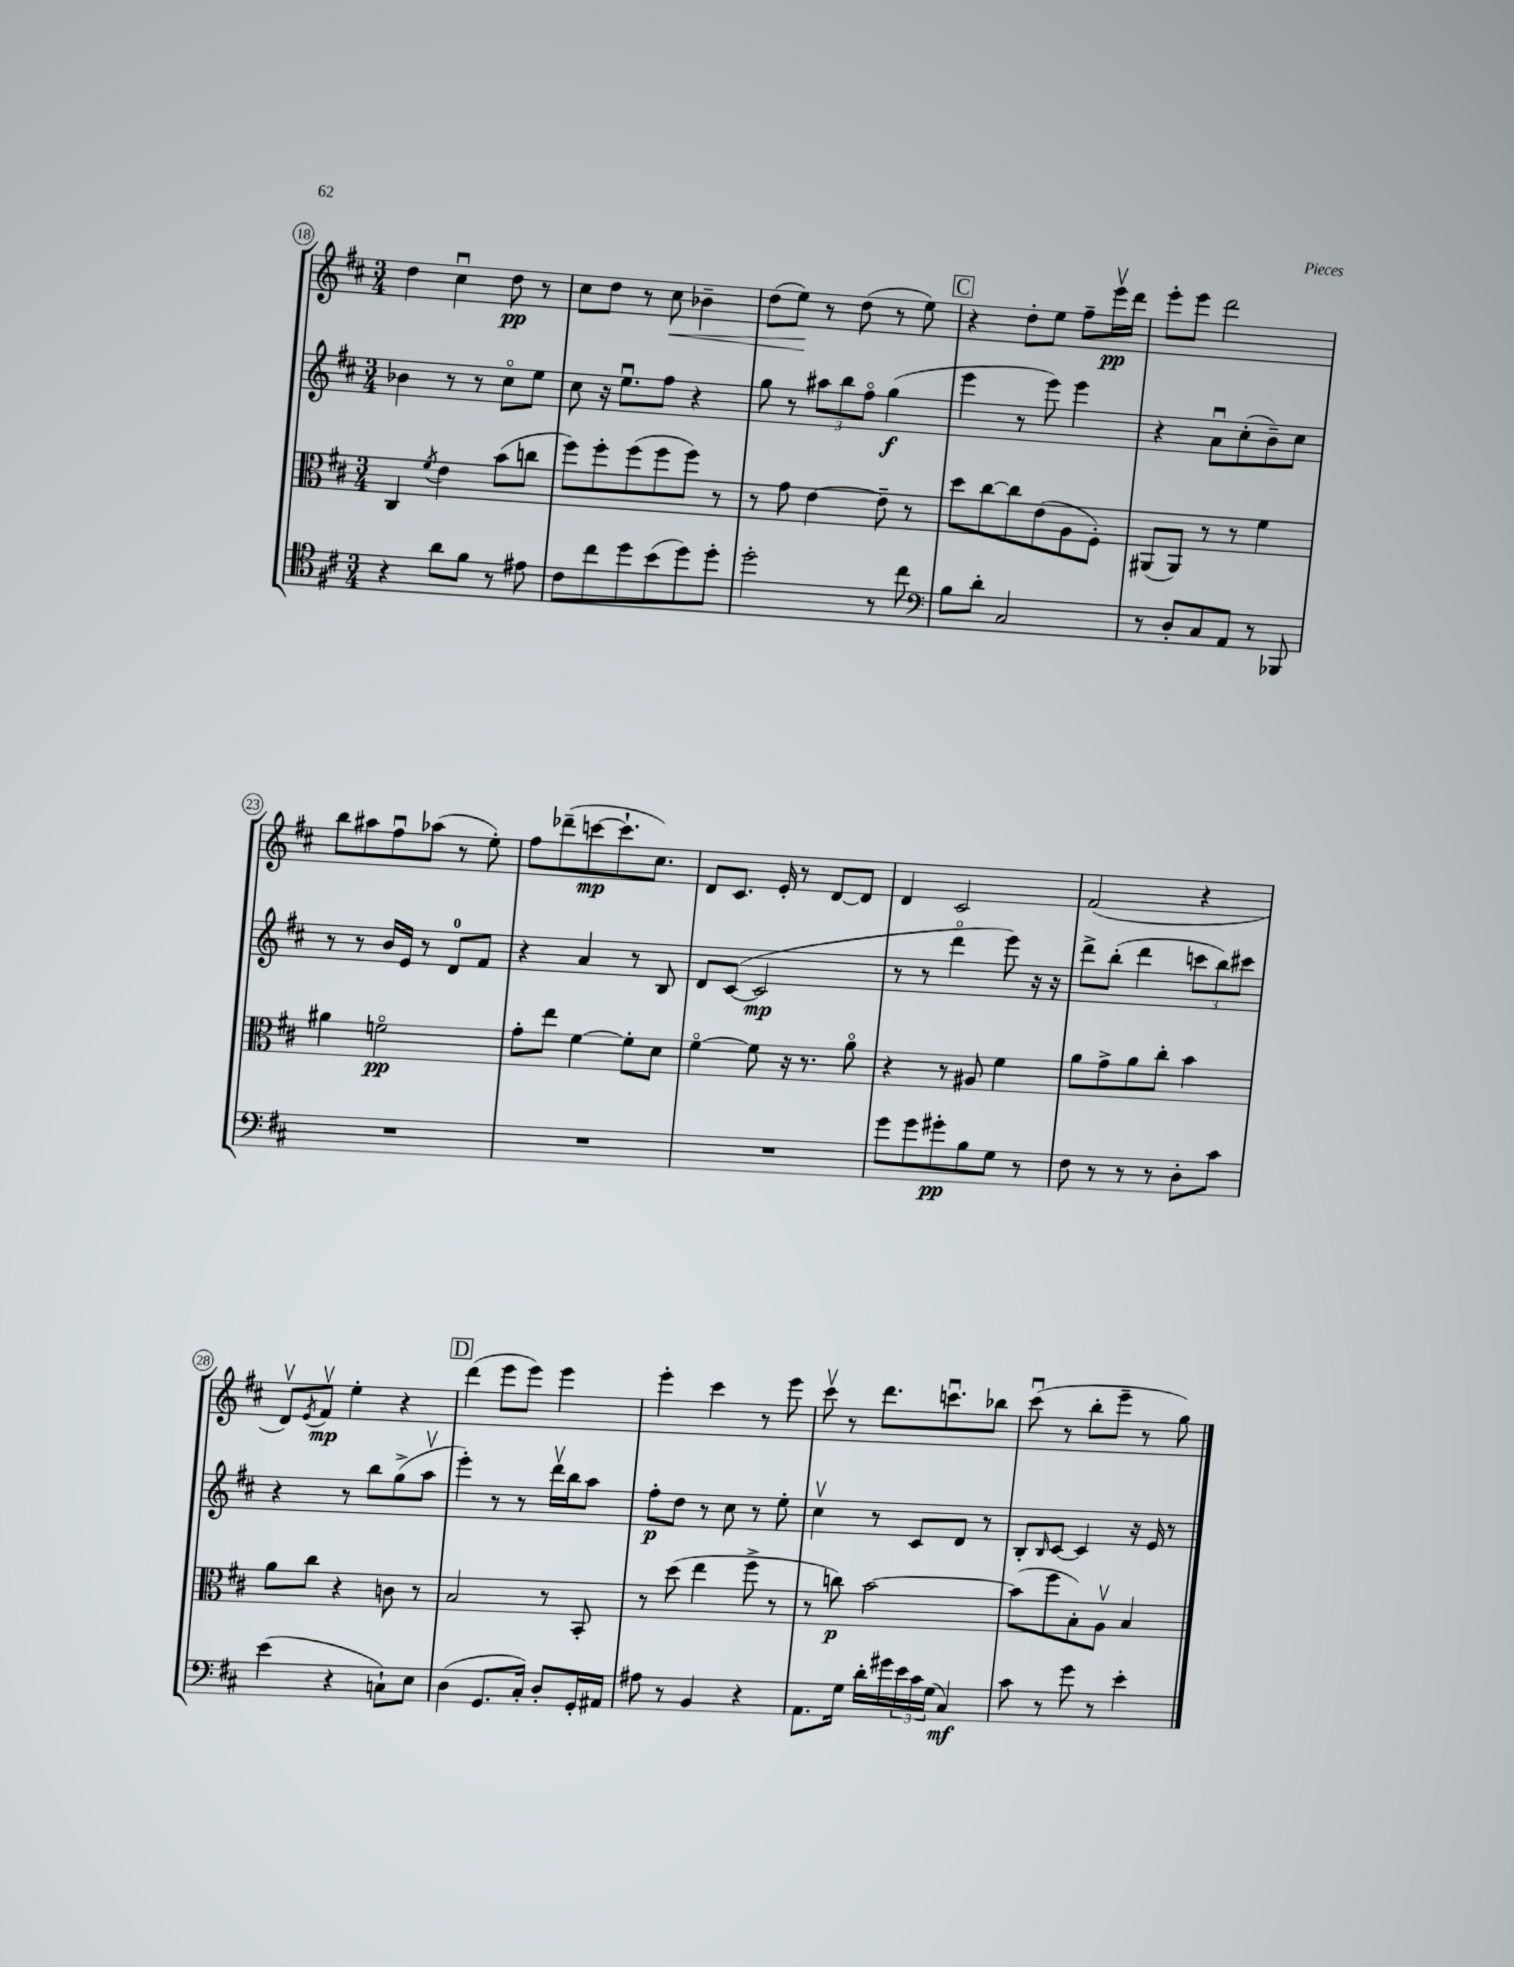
<<
\new StaffGroup <<
\new Staff = "s0" {
    \clef treble \key d \major \numericTimeSignature \time 3/4
    d''4 cis''4\downbow d''8\pp r8 |
    cis''8 d''8 r8 cis''8\< bes'4-- |
    d''8( e''8\!) r8 d''8( r8 e''8) |
    \mark \markup { \box "C" } r4 d''8-. e''8 fis''8-- e'''16\upbow\pp d'''16 |
    e'''8-. e'''8 d'''2 |
    b''8 ais''8 fis''8\downbow aes''8( r8 e''8-.) |
    fis''8 des'''8--( c'''8~\mp c'''8.-! cis''8.) |
    d'8 cis'8. e'16-. r8 d'8~ d'8 |
    d'4 cis'2 |
    fis'2( r4 |
    d'8\upbow) \acciaccatura { e'8 } fis'8\upbow\mp e''4-. r4 |
    \mark \markup { \box "D" } d'''4( e'''8 e'''8) e'''4 |
    e'''4-. cis'''4 r8 e'''8 |
    cis'''8\upbow r8 d'''8. c'''8.\downbow bes''8 |
    cis'''8\downbow( r8 b''8-. e'''8-- r8 g''8) \bar "|." |
}
\new Staff = "s1" {
    \clef treble \key d \major \numericTimeSignature \time 3/4
    bes'4 r8 r8 cis''8\flageolet e''8 |
    cis''8 r16 e''8.\downbow fis''8 r4 |
    g''8 r8 \tuplet 3/2 { ais''8 b''8 fis''8\flageolet } g''4\f( |
    \mark \markup { \box "C" } e'''4 r8 e'''8) e'''4 |
    r4 a'8\downbow cis''8-.( b'8--) cis''8 |
    r8 r8 b'16 e'16 r8 d'8-0 fis'8 |
    r4 a'4 r8 b8 |
    d'8 cis'8~( cis'2\mp |
    r8 r8 d'''4\flageolet e'''8) r16 r16 |
    d'''8-> b''8-.( d'''4 \tuplet 3/2 { c'''8 b''8) cis'''8 } |
    r4 r8 b''8 g''8->( a''8\upbow |
    \mark \markup { \box "D" } e'''4-.) r8 r8 d'''16\upbow b''16 a''8 |
    fis''8-.\p d''8 r8 cis''8 r8 e''8-. |
    cis''4\upbow r8 cis'8 d'8 r8 |
    b8-. \grace { b16 } cis'8~ cis'4 r16 e'16 r8 \bar "|." |
}
\new Staff = "s2" {
    \clef alto \key d \major \numericTimeSignature \time 3/4
    cis4 \acciaccatura { fis'8 } e'4 b'8( c''8 |
    fis''8) fis''8-. fis''8( fis''8 fis''8) r8 |
    r8 g'8 e'4~ e'8-- r8 |
    \mark \markup { \box "C" } d''8 cis''8~ cis''8 e'8( a8 fis8-.) |
    ais,8( ais,8) r8 r8 fis'4 |
    ais'4 f'2\flageolet\pp |
    g'8-. e''8 fis'4~ fis'8-. d'8 |
    fis'4~\flageolet fis'8 r16 r8. a'8\flageolet |
    r4 r8 ais8 fis'4 |
    a'8 g'8-> a'8 cis''8-. b'4 |
    a'8 cis''8 r4 c'8 r8 |
    \mark \markup { \box "D" } b2 r8 b,8-. |
    r8 d''8( e''4 fis''8-> r8 |
    r8 c''8\p) b'2~ |
    b'8( fis''8 b8-.) a8\upbow b4 \bar "|." |
}
\new Staff = "s3" {
    \clef tenor \key d \major \numericTimeSignature \time 3/4
    r4 a'8 fis'8 r8 eis'8 |
    cis'8 cis''8 d''8 b'8( d''8) d''8-. |
    d''2-. r8 cis''8 |
    \mark \markup { \box "C" } \clef bass b8 d'8-. cis2 |
    r8 d8-. cis8 a,8 r8 bes,,8 |
    R2. |
    R2. |
    R2. |
    g'8 g'8 gis'8-.\pp b8 g8 r8 |
    fis8 r8 r8 r8 d8-. cis'8 |
    e'4( r4 c8-!) e8 |
    \mark \markup { \box "D" } d4( g,8. cis16-.) d8-. g,16-. ais,16 |
    ais8 r8 b,4 r4 |
    a,8. g16 d'16-. gis'16 \tuplet 3/2 { e'16 cis'16 g16( } cis4\mf) |
    cis'8 r8 g'8 r8 e'4-. \bar "|." |
}
>>
>>
\layout { \context { \Score currentBarNumber = #18 \override BarNumber.stencil = #(make-stencil-circler 0.1 0.3 ly:text-interface::print) } }
